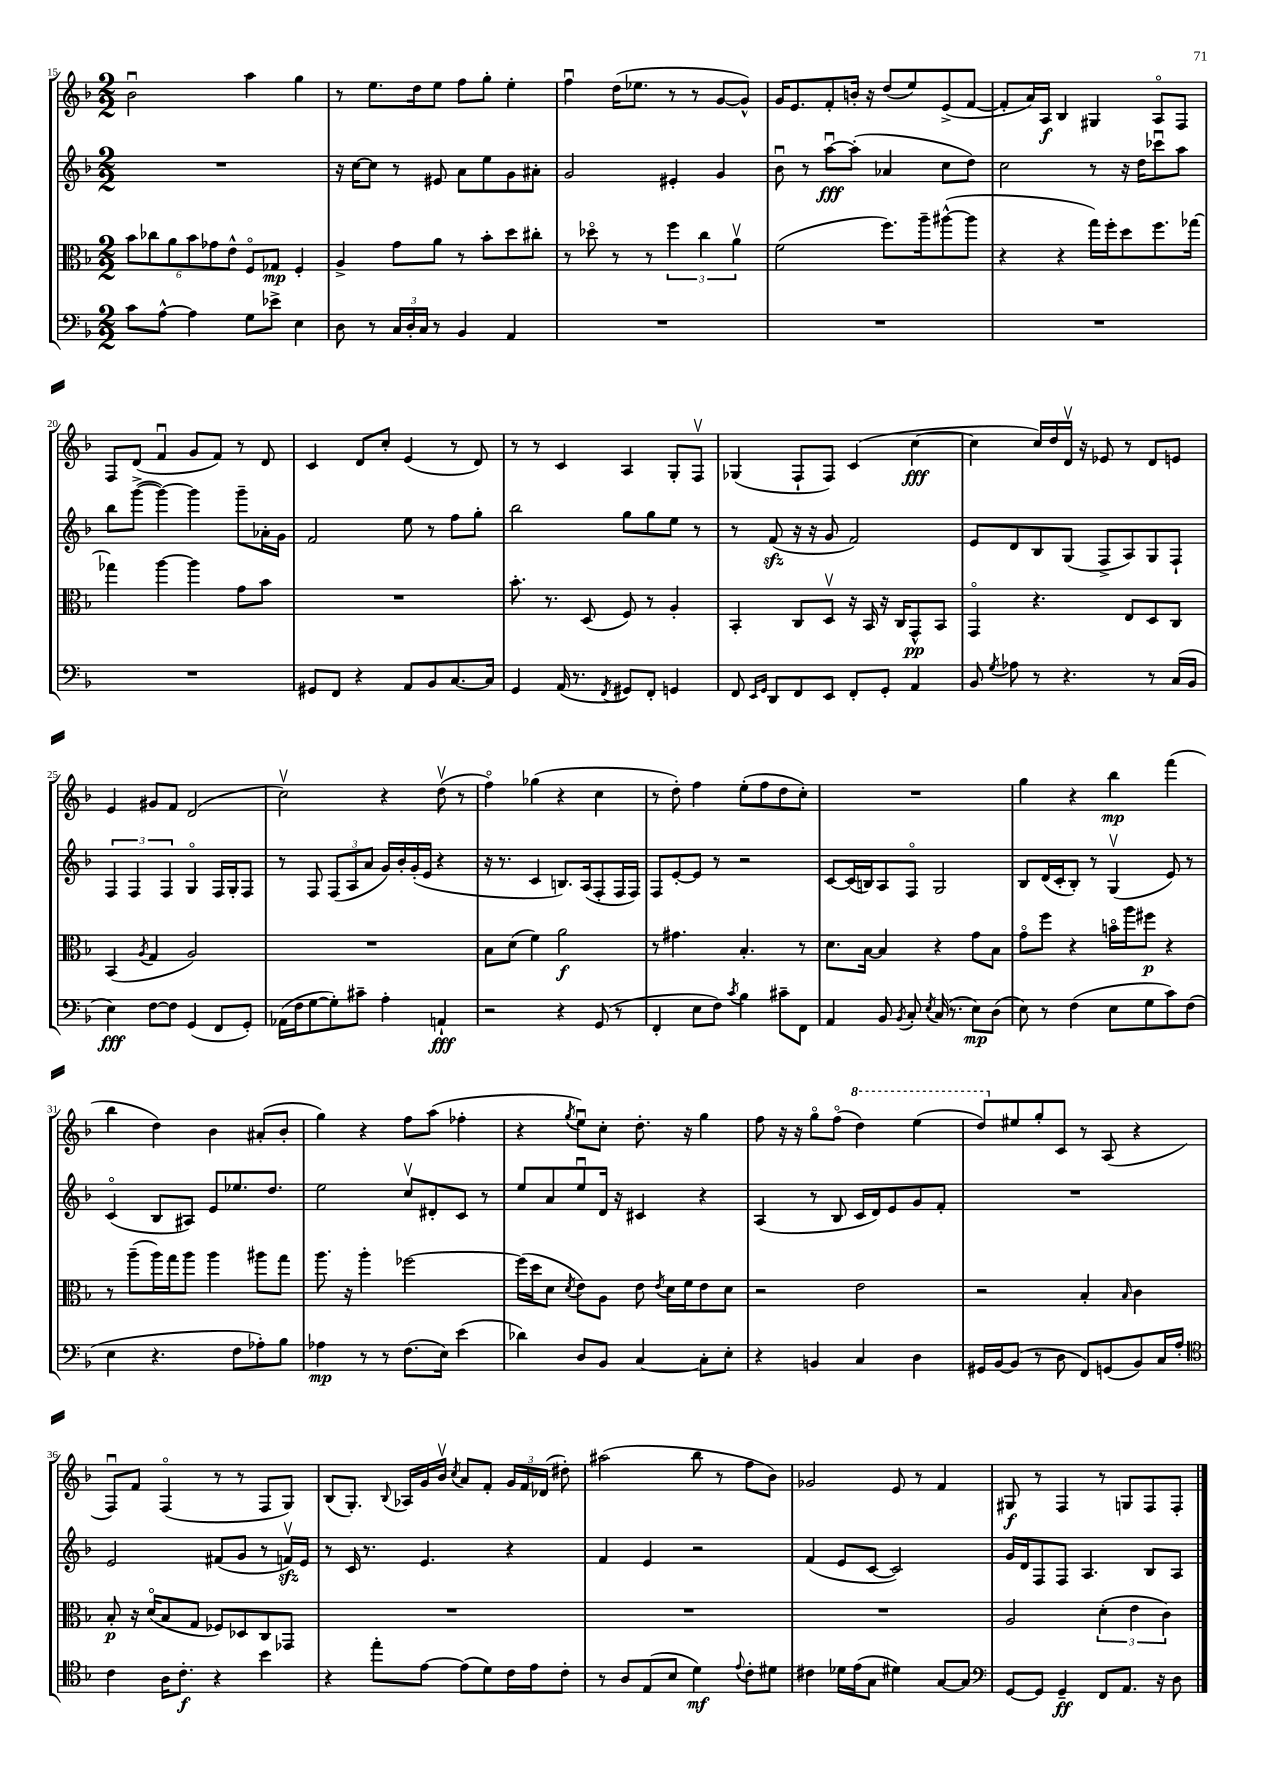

**kern	**kern	**kern	**kern
*staff4	*staff3	*staff2	*staff1
*clefF4	*clefC3	*clefG2	*clefG2
*k[b-]	*k[b-]	*k[b-]	*k[b-]
*M2/2	*M2/2	*M2/2	*M2/2
8c\L	12b-\L	1r	2b-u\
.	12cc-\	.	.
[8A^^\J	.	.	.
.	12a\	.	.
4A\]	12b-\	.	.
.	12g-\	.	.
.	12e^^\J	.	.
8G\L	8Fo/L	.	4aa\
8e-^\J	8G-/J	.	.
4E\	4F'/	.	4gg\
=	=	=	=
8D\	4A^/	16r	8r
.	.	[16cc\LK	.
8r	.	8cc\]J	8.ee\L
24C/LL	8g\L	8r	.
24D'/	.	.	.
.	.	.	16dd\k
24C/JJ	.	.	.
8r	8a\J	8e#/	8ee\J
4BB-/	8r	8a\L	8ff\L
.	8b-'\L	8ee\	8gg'\J
4AA/	8dd\	8g\	4ee'\
.	8cc#'\J	8a#'\J	.
=	=	=	=
1r	8r	2g/	4ffu\
.	8dd-o\	.	.
.	8r	.	(16dd\LK
.	.	.	8.ee-\J
.	8r	.	.
.	6ff\	4e#'/	8r
.	.	.	8r
.	6cc\	.	.
.	.	4g/	[8g/L
.	6av\	.	.
.	.	.	8g^^/]J)
=	=	=	=
1r	(2f\	8b-u\	16g/LK
.	.	.	8.e/
.	.	8r	.
.	.	[8aau\L	8f'/
.	.	(8aa'\]J	16b'/Jk
.	.	.	16r
.	8.ff\L)	4a-/	(8dd/L
.	.	.	8ee/)
.	16aa~\k	.	.
.	([8aa#^^\	8cc\L	(8e^/
.	8aa#\]J	8dd\J)	[8f/J
=	=	=	=
1r	4r	2cc\	8f'/]L
.	.	.	16a/L)
.	.	.	16A/JJ
.	4r	.	4B-/
.	16gg\LL)	8r	4G#/
.	16ff'\J	.	.
.	8dd\	16r	.
.	.	16dd\LK	.
.	8.ff\	8ccc-u\	8Ao/L
.	.	8aa\J	8F/J
.	[16gg-\Jk	.	.
=	=	=	=
1r	4gg-\]	8bb-\L	8F/L
.	.	([8ggg^\J	(8d/J
.	[4aa\	4ggg\_)	4fu/
.	4aa\]	4ggg\]	8g/L
.	.	.	8f/J)
.	8g\L	8ggg~\L	8r
.	8b-\J	16a-'\L	8d/
.	.	16g\JJ	.
=	=	=	=
8GG#/L	1r	2f/	4c/
8FF/J	.	.	.
4r	.	.	8d/L
.	.	.	8cc'/J
8AA/L	.	8ee\	(4e/
8BB-/	.	8r	.
[8.C/	.	8ff\L	8r
.	.	8gg'\J	8d/)
16C/]Jk	.	.	.
=	=	=	=
4GG/	8.b-'\	2bb-\	8r
.	.	.	8r
.	8.r	.	.
(16AA/	.	.	4c/
8.r	.	.	.
.	(8D/	.	.
8qFF/	.	.	.
8GG#/L)	8F/)	8gg\L	4A/
8FF'/J	8r	8gg\	.
4GG/	4A'/	8ee\J	8G'/L
.	.	8r	8Fv/J
=	=	=	=
8FF/	4BB-'/	8r	(4G-/
16qqEE/LL	.	.	.
16qqGG/JJ	.	.	.
8DD/L	.	(8f/	.
8FF/	8C/L	16r	8F`/L
.	.	16r	.
8EE/J	8Dv/J	8g/	8F/J)
8FF'/L	16r	2f/)	(4c/
.	16BB-/	.	.
8GG'/J	16r	.	.
.	16C/LK	.	.
4AA/	8GG^^/	.	[4cc\
.	8BB-/J	.	.
=	=	=	=
8BB-/	4GGo/	8e/L	4cc\]
8qG/	.	.	.
8A-\	.	8d/	.
8r	4.r	8B-/	16cc/LL)
.	.	.	16dd/
4.r	.	(8G/J	16dv/JJ
.	.	.	16r
.	.	8F^/L	8e-/
.	8E/L	8A/)	8r
8r	8D/	8G/	8d/L
(16C/LL	8C/J	8F`/J	8e/J
16BB-/JJ	.	.	.
=	=	=	=
4E\)	(4BB-/	6F/	4e/
.	.	6F/	.
.	8qA/	.	.
[8F\L	4G/	.	8g#/L
.	.	6F/	.
8F\]J	.	.	8f/J
(4GG/	2A/)	4Go/	(2d/
8FF/L	.	16F/LL	.
.	.	16G'/J	.
8GG'/J)	.	8F/J	.
=	=	=	=
(16AA-\LL	1r	8r	2ccv\)
16F\J	.	.	.
[8G\	.	8F/	.
8G'\])	.	(12F/L	.
.	.	12A/	.
8c#~\J	.	.	.
.	.	12a/J	.
4A'\	.	16g/LL)	4r
.	.	16b-'/	.
.	.	(16g'/	.
.	.	16e/JJ	.
4AA`/	.	4r	(8ddv\
.	.	.	8r
=	=	=	=
2r	8B-\L	16r	4ffo\)
.	.	8.r	.
.	(8d\J	.	.
.	4f\)	4c/	(4gg-\
4r	2a\	8.B/L)	4r
.	.	(16A/k	.
(8GG/	.	8F'/	4cc\
8r	.	16F/L	.
.	.	16F/JJ)	.
=	=	=	=
4FF'/	8r	8F/L	8r
.	4.g#\	[8e'/	8dd'\)
8E\L	.	8e/]J	4ff\
8F\J)	.	8r	.
8qc/	.	.	.
4B-\	4.B-'/	2r	(8ee'\L
.	.	.	8ff\
8c#~\L	.	.	8dd\
8FF\J	8r	.	8cc'\J)
=	=	=	=
4AA/	8.d\L	[8c/L	1r
.	.	(16c/]L	.
.	[16B-\Jk	16B/J)	.
8BB-/	4B-/]	8A/	.
8qBB-/	.	.	.
8C'/	.	8Fo/J	.
8qE/	.	.	.
(16C/	4r	2G/	.
8.r	.	.	.
8E\L)	8g\L	.	.
(8D\J	8B-\J	.	.
=	=	=	=
8E\)	8go\L	8B-/L	4gg\
8r	8ff\J	(16d/L	.
.	.	16c'/J	.
(4F\	4r	8B-'/J)	4r
.	.	8r	.
8E\L	16bo\LL	(4Gv/	4bb-\
.	16aa\J	.	.
8G\	8ff#\J	.	.
8c\)	4r	8e/)	(4fff\
(8F\J	.	8r	.
=	=	=	=
4E\	8r	(4co/	4bb-\
.	(8aa~\L	.	.
4.r	16aa\L)	8B-/L	4dd\)
.	16gg\J	.	.
.	8aa\J	8A#/J)	.
.	4aa\	8e/L	4b-\
8F\L	.	8.ee-/	.
8A-'\)	8aa#\L	.	(8a#'/L
.	.	8.dd/J	.
8B-\J	8gg\J	.	8b-'/J
=	=	=	=
4A-\	8.aa\	2ee\	4gg\)
.	16r	.	.
8r	4aa'\	.	4r
8r	.	.	.
(8.F\L	[2ff-\	8ccv/L	8ff\L
.	.	8d#'/	(8aa\J
16E\Jk)	.	.	.
(4e\	.	8c/J	4ff-'\
.	.	8r	.
=	=	=	=
4d-\)	(16ff-\]LL	8ee/L	4r
.	16dd\J	.	.
.	8d\J	8a/	.
.	8qd/	.	8qgg/
8D/L	8e\L)	8eeu/	8eeu\L)
8BB-/J	8A\J	16d/Jk	8cc'\J
.	.	16r	.
[4C/	8e\	4c#/	8.dd'\
.	8qe/	.	.
.	16d\LL	.	.
.	16f\J	.	16r
8C'\]L	8e\	4r	4gg\
8E'\J	8d\J	.	.
=	=	=	=
4r	2r	(4A/	8ff\
.	.	.	16r
.	.	.	16r
4BB/	.	8r	8ggo\L
.	.	8B-/	(8ffo\J
4C/	2e\	16c/LL	4ddd\)
.	.	16d/J)	.
.	.	8e/	.
4D\	.	8g/	(4eee\
.	.	8f'/J	.
=	=	=	=
16GG#/LL	2r	1r	8ddd/L)
[16BB-/J	.	.	.
(8BB-/]J	.	.	8ee#/
8r	.	.	8gg'/
8D\	.	.	8c/J
8FF/L)	4B-'/	.	8r
(8GG/	.	.	(8A/
.	16qqB-/	.	.
8BB-/)	4c\	.	4r
16C/L	.	.	.
16A'/JJ	.	.	.
=	=	=	=
*clefC4	*	*	*
4c\	8B-'/	2e/	8Fu/L)
.	16r	.	8f/J
.	(16do/LK	.	.
16A\LK	8B-/	.	(4Fo/
8.c'\J	.	.	.
.	8G/J	.	.
4r	8F-/L)	(8f#/L	8r
.	8D-/	8g/J	8r
4b-\	8C/	8r	8F/L
.	8GG-/J	16fv/LL)	8G/J)
.	.	16e/JJ	.
=	=	=	=
4r	1r	8r	(8B-/L
.	.	16c/	8.G'/J)
.	.	8.r	.
8ee'\L	.	.	.
.	.	.	8qqB-/
.	.	.	16A-/LL
[8e\J	.	4.e/	16g/
.	.	.	16b-v/JJ
.	.	.	8qcc/
(8e\]L	.	.	8a/L
8d\)	.	.	8f'/J
16c\L	.	4r	24g/LL
.	.	.	24f/
16e\J	.	.	.
.	.	.	(24d-/JJ
8c'\J	.	.	8dd#'\)
=	=	=	=
8r	1r	4f/	(2aa#\
8A/L	.	.	.
(8E/	.	4e/	.
8B-/J	.	.	.
4d\)	.	2r	8bb-\
.	.	.	8r
8qqe/	.	.	.
8c'\L	.	.	8ff\L
8d#\J	.	.	8b-\J)
=	=	=	=
4c#\	1r	(4f/	2g-/
16d-\LL	.	8e/L	.
(16e\J	.	.	.
8G\J	.	[8c/J	.
4d#\)	.	2c/])	8e/
.	.	.	8r
[8G/L	.	.	4f/
8G/]J	.	.	.
=	=	=	=
*clefF4	*	*	*
[8GG/L	2A/	16g/LL	8G#/
.	.	16d/J	.
8GG/]J	.	8F/	8r
4GG~/	.	8F/J	4F/
.	.	4.A/	.
8FF/L	(6d'\	.	8r
8.AA/J	.	.	8G/L
.	6e\	.	.
.	.	8B-/L	8F/
16r	.	.	.
.	6c\)	.	.
8D\	.	8A/J	8F'/J
==	==	==	==
*-	*-	*-	*-
